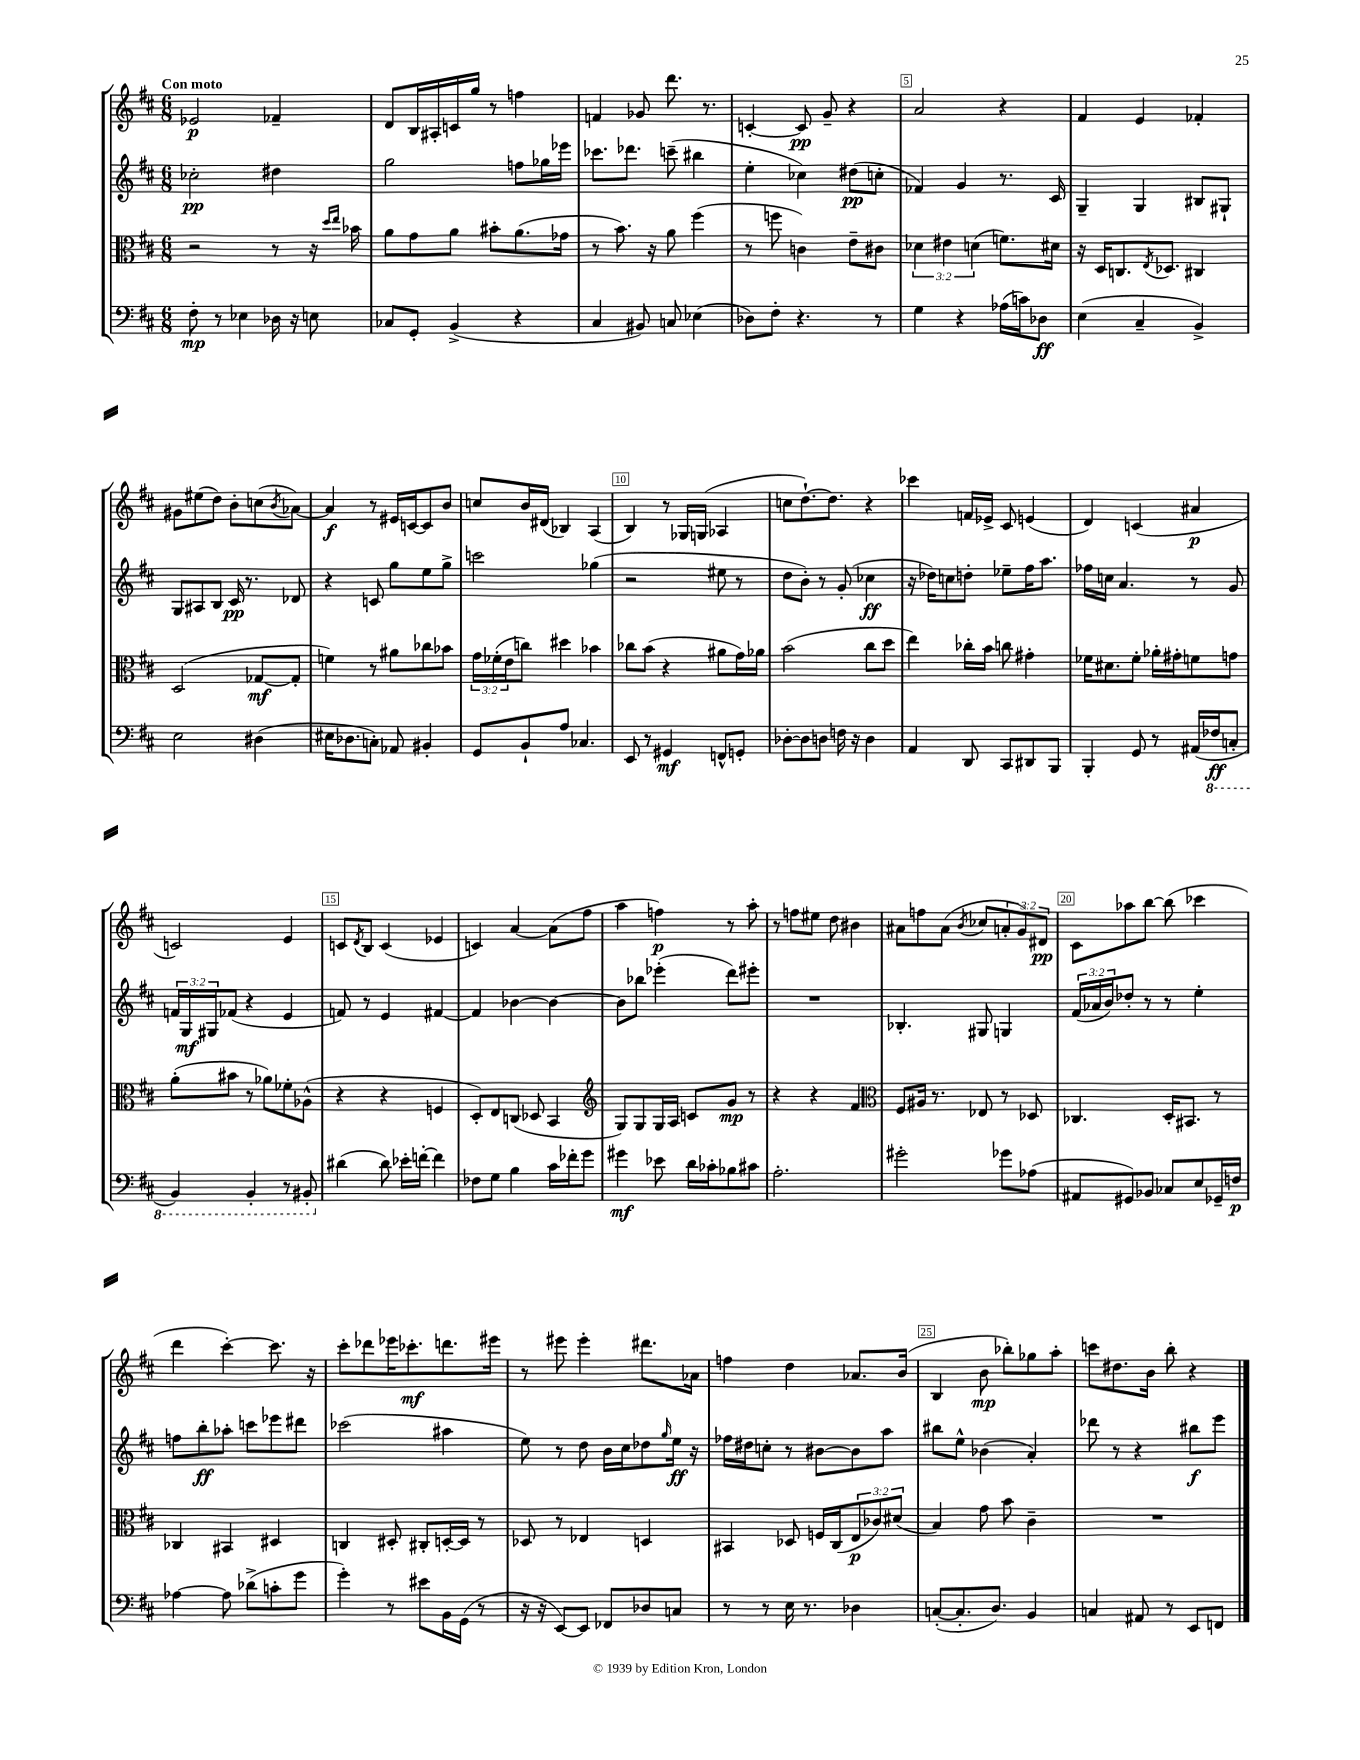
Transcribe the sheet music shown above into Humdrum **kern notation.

**kern	**kern	**kern	**kern
*staff4	*staff3	*staff2	*staff1
*clefF4	*clefC3	*clefG2	*clefG2
*k[f#c#]	*k[f#c#]	*k[f#c#]	*k[f#c#]
*M6/8	*M6/8	*M6/8	*M6/8
8F#'	2r	2cc-'	2e-
8r	.	.	.
4E-	.	.	.
16D-	8r	4dd#	4f-~
16r	.	.	.
8E	16r	.	.
.	16qqdd	.	.
.	16qqee	.	.
.	16b-	.	.
=	=	=	=
8C-	8a	2gg	8d
8GG'	8g	.	16B
.	.	.	16A#'
(4BB^	8a	.	16c
.	.	.	16gg
.	8b#'	.	8r
4r	(8.a	8ff	4ff
.	.	16gg-	.
.	16g-	16eee-	.
=	=	=	=
4C#	8r	8.ccc-	4f
.	8.b)	.	.
.	.	8.ddd-	.
8BB#)	.	.	8g-
.	16r	.	.
8C	8a	(8ccc~	8.ddd
(4E-	(4ff#	4bb#	.
.	.	.	8.r
=	=	=	=
8D-)	8r	4ee'	[4c'
8F#'	8ff	.	.
4.r	4c)	4cc-)	8c]
.	.	.	8g~
.	8e~	(8dd#	4r
8r	8c#	8cc'	.
=	=	=	=
4G	6d-	4f-)	2a
.	6e#	.	.
4r	.	4g	.
.	(6d	.	.
(16A-	8.f)	8.r	4r
16c)	.	.	.
8D-	.	.	.
.	16d#	16c#	.
=	=	=	=
(4E	16r	4G~	4f#
.	16D	.	.
.	8.C	.	.
4C#~	.	4G	4e
.	8qE	.	.
.	8.D-	.	.
4BB^)	4C#	8B#	4f-'
.	.	8G#`	.
=	=	=	=
2E	(2D	8G	8g#
.	.	8A#	(8ee#
.	.	8B	8dd)
.	.	16c#	8b'
.	.	8.r	.
(4D#	[8G-	.	(8cc
.	.	.	8qb
.	8G-']	8d-	[8a-)
=	=	=	=
16E#	4f)	4r	4a-]
8.D-	.	.	.
8C')	8r	8c	8r
8AA-	8a#	8gg	16e#
.	.	.	[16c
4BB#'	8cc-	8ee	8c]
.	8b-	8gg^	8b
=	=	=	=
8GG	24g	2ccc	8cc
.	(24f-'	.	.
.	24e	.	.
8BB`	8cc)	.	16b
.	.	.	(16d#
8A	4dd#	.	4B-)
4.C-	.	.	.
.	4b-	(4gg-	(4A
=	=	=	=
8EE	8cc-	2r	4B)
8r	(8b	.	.
4GG#	4r	.	8r
.	.	.	16G-
.	.	.	(16G
8FF^^	8a#	8ee#	4A-
8GG'	16g)	8r	.
.	16a-	.	.
=	=	=	=
[8D-'	(2b	8dd	8cc
8D-]	.	8b')	[8.dd`)
8D	.	8r	.
.	.	.	8.dd]
16F	.	(8g'	.
16r	.	.	.
4D	8cc#	4cc-	4r
.	8dd	.	.
=	=	=	=
4AA	4ee)	16r	4ccc-
.	.	16dd-)	.
.	.	8cc	.
8DD	16cc-'	8dd'	16f
.	16b	.	16e-^
8CC#	8cc	8ee-~	8c#
8DD#	4g#'	16ff#	(4e
.	.	8.aa	.
8BBB	.	.	.
=	=	=	=
4BBB'	16f-	16ff-	4d)
.	8.d#	16cc	.
.	.	4.a	.
8GG	8f-'	.	(4c
8r	16a-'	.	.
.	16g#'	.	.
(16AA#	8f	8r	4a#
16FF-	.	.	.
8CC'	8g	8g	.
=	=	=	=
4BBB)	(8a'	24f	2c)
.	.	24G	.
.	.	24G#	.
.	8b#	(8f-	.
4BBB'	8r	4r	.
.	8a-)	.	.
8r	8f-'	4e	4e
8BBB#'	(8A-^^	.	.
=	=	=	=
(4d#	4r	8f)	8c
.	.	.	8qd
.	.	8r	8B
8d#)	4r	4e	(4c
16e-'	.	.	.
[16f'	.	.	.
4f]	4F	[4f#	4e-
=	=	=	=
8F-	8D')	4f#]	4c)
8G	8E	.	.
4B	(8C	[4b-	[4a
.	8D-	.	.
16c#	4BB	4b-_	(8a]
16f-'	.	.	.
8g	.	.	8ff#
=	=	=	=
*	*clefG2	*	*
4g#	8G)	8b-]	4aa
.	8G	8bb-	.
8e-	16G	(4eee-'	4ff)
.	16A	.	.
16d	8c	.	.
16c-'	.	.	.
8B-	8g	8ddd)	8r
8c#	8r	8eee#'	8aa'
=	=	=	=
2.A'	4r	2.r	8r
.	.	.	8ff
.	4r	.	8ee#
.	.	.	8dd
.	4f#	.	4b#
=	=	=	=
*	*clefC3	*	*
2g#'	8F#	4.B-'	8a#
.	16A#	.	8ff
.	8.r	.	.
.	.	.	(8a#
.	.	.	8qb
.	8E-	8G#	8cc-
8g-	8r	4G	12a'
.	.	.	12g)
(8A-	8D-	.	.
.	.	.	12d#
=	=	=	=
8AA#	4.C-	(24f#	8c#
.	.	24a-	.
.	.	24b)	.
8GG#)	.	8dd-'	8aa-
8BB-	.	8r	[8bb
8C-	16D'	8r	(8bb]
.	8.BB#	.	.
8E	.	4ee'	4ccc-
16GG-~	8r	.	.
16F	.	.	.
=	=	=	=
[4A-	4C-	8ff	4ddd
.	.	8bb'	.
8A-]	4BB#	8aa-'	[4ccc#')
(8d-^	.	8ccc	.
8c'	4D#	8eee-	8.ccc#]
8g	.	8ddd#	.
.	.	.	16r
=	=	=	=
4g')	4C	(2ccc-	8ccc#'
.	.	.	8ddd-
8r	8D#'	.	16eee-
.	.	.	8.ccc-'
8e#	8C#'	.	.
16BB	[16D'	4aa#	8.ddd
(16GG	16D]	.	.
8r	8r	.	.
.	.	.	16eee#
=	=	=	=
16r	8D-	8ee)	8r
16r	.	.	.
[8EE)	8r	8r	8eee#
8EE]	4E-	8dd	4eee#'
8FF-	.	16b	.
.	.	16cc#	.
8D-	4D	8dd-	8.ddd#
.	.	16qqgg	.
8C	.	16ee	.
.	.	16r	16a-
=	=	=	=
8r	4BB#	16ff-	4ff
.	.	16dd#	.
8r	.	8cc'	.
16E	8D-	8r	4dd
8.r	.	.	.
.	16F	[8b#	.
.	(16C#	.	.
4D-	12E	8b#]	8.a-
.	12c-)	.	.
.	.	8aa	.
.	(12d#	.	.
.	.	.	(16b
=	=	=	=
([8C'	4B)	8bb#	4B
8.C']	.	8ee^^	.
.	8g	(4b-	8b
8.D)	.	.	.
.	8b	.	8bb-')
4BB	4c#~	4a')	8gg-
.	.	.	8aa'
=	=	=	=
4C	2.r	8ddd-	8ccc
.	.	8r	8.dd#
8AA#	.	4r	.
.	.	.	16b
8r	.	.	8bb'
8EE	.	8bb#	4r
8FF	.	8eee	.
==	==	==	==
*-	*-	*-	*-
